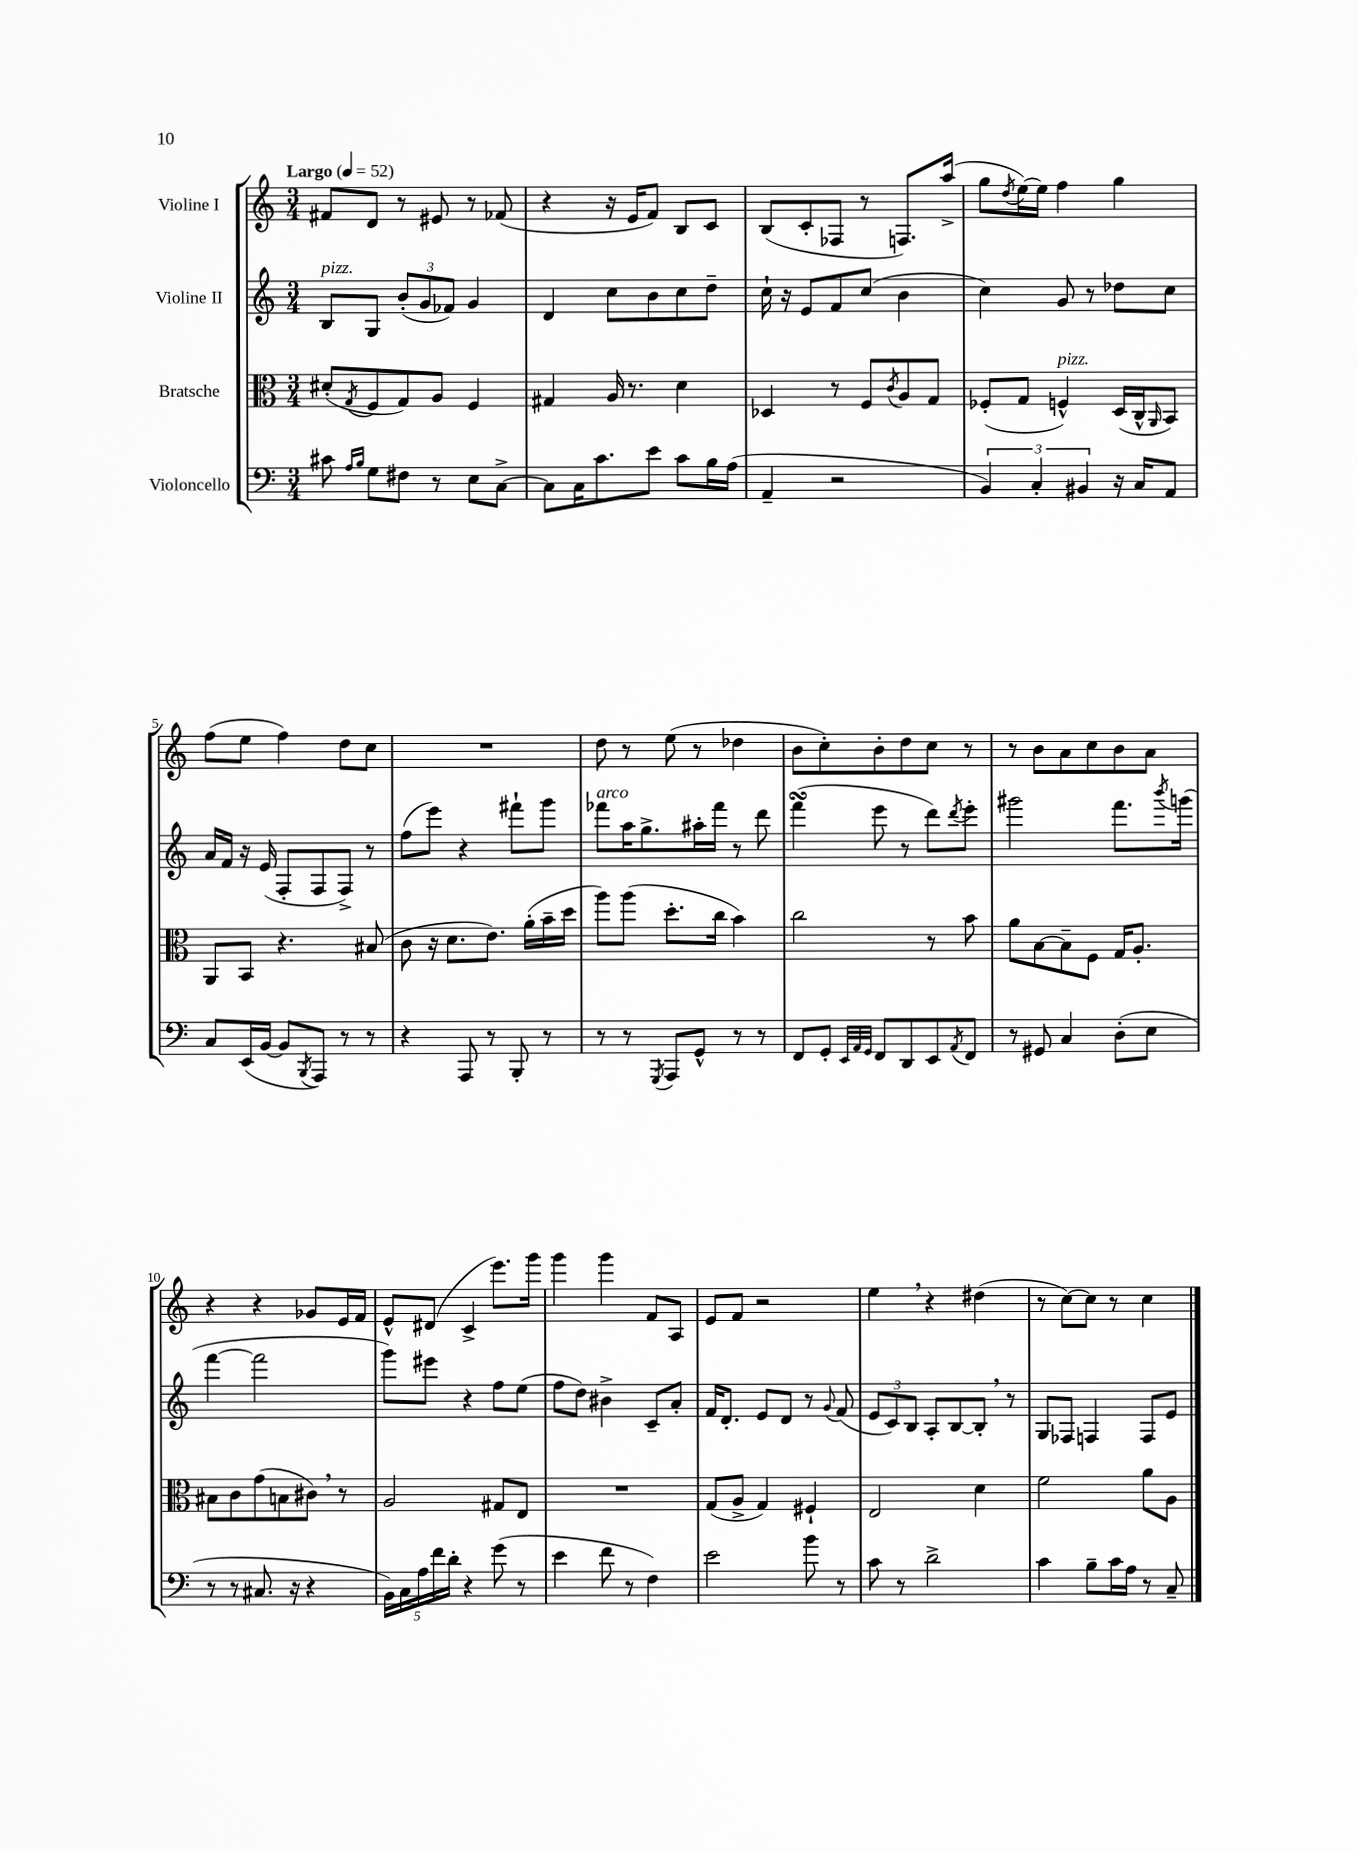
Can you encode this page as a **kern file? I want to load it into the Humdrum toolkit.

**kern	**kern	**kern	**kern
*staff4	*staff3	*staff2	*staff1
*clefF4	*clefC3	*clefG2	*clefG2
*k[]	*k[]	*k[]	*k[]
*M3/4	*M3/4	*M3/4	*M3/4
*MM52	*MM52	*MM52	*MM52
8c#	(8d#'	8B	8f#
16qqA	.	.	.
16qqB	8qG	.	.
8G	8F	8G	8d
8F#	8G)	(12b'	8r
.	.	12g	.
8r	8A	.	8e#
.	.	12f-)	.
8E	4F	4g	8r
[8C^	.	.	(8f-
=	=	=	=
8C]	4G#	4d	4r
16C	.	.	.
8.c	.	.	.
.	16A	8cc	16r
.	8.r	.	16e
8e	.	8b	8f)
8c	4d	8cc	8B
16B	.	8dd~	8c
(16A	.	.	.
=	=	=	=
4AA~	4D-	16cc`	(8B
.	.	16r	.
.	.	8e	8c'
2r	8r	8f	8F-
.	8F	(8cc	8r
.	8qc	.	.
.	8A	4b	8.F)
.	8G	.	.
.	.	.	(16aa^
=	=	=	=
6BB)	(8F-'	4cc)	8gg
.	.	.	8qdd
.	8G	.	[16ee)
6C'	.	.	.
.	.	.	16ee]
.	4F^^)	8g	4ff
6BB#	.	.	.
.	.	8r	.
16r	(16D	8dd-	4gg
16C	16C^^	.	.
.	16qqAA	.	.
8AA	8BB)	8cc	.
=	=	=	=
8C	8AA	16a	(8ff
.	.	16f	.
(16EE	8BB	16r	8ee
[16BB	.	(16e	.
8BB]	4.r	8F'	4ff)
8qBBB	.	.	.
8AAA)	.	8F	.
8r	.	8F^)	8dd
8r	(8B#	8r	8cc
=	=	=	=
4r	8c	(8ff	2.r
.	16r	8eee)	.
.	8.d	.	.
8AAA	.	4r	.
8r	8.e)	.	.
8BBB'	.	8fff#`	.
.	(16a'	.	.
8r	16b~	8ggg	.
.	16dd	.	.
=	=	=	=
8r	8aa)	8fff-	8dd
8r	(8aa	16aa	8r
.	.	8.gg^	.
8qGGG	.	.	.
8AAA	8.dd'	.	(8ee
8GG^^	.	16aa#'	8r
.	16cc	16fff-	.
8r	4b)	8r	4dd-
8r	.	8ddd	.
=	=	=	=
8FF	2cc	(4fff	8b
8GG'	.	.	8cc')
32qqEE	.	.	.
32qqAA	.	.	.
32qqGG	.	.	.
8FF	.	8eee	8b'
8DD	.	8r	8dd
8EE	8r	8ddd)	8cc
8qAA	.	8qddd	.
8FF	8b	8eee'	8r
=	=	=	=
8r	8a	2ggg#	8r
8GG#	[8B	.	8b
4C	8B~]	.	8a
.	8F	.	8cc
(8D'	16G	8.fff	8b
.	8.A'	.	.
8E	.	.	8a
.	.	8qbbb	.
.	.	(16ggg	.
=	=	=	=
8r	8B#	[4fff	4r
8r	8c	.	.
8.C#	(8g	2fff]	4r
.	8B	.	.
16r	.	.	.
4r	8c#)	.	8g-
.	8r	.	16e
.	.	.	16f
=	=	=	=
20BB)	2A	8ggg)	8e^^
20C	.	.	.
20A	.	.	.
.	.	8eee#	(8d#
20f	.	.	.
20d'	.	.	.
4r	.	4r	4c^
(8g	8G#	8ff	8.eee)
8r	8E	(8ee	.
.	.	.	16ggg
=	=	=	=
4e	2.r	8ff	4ggg
.	.	8dd)	.
8f	.	4b#^	4ggg
8r	.	.	.
4F)	.	8c~	8f
.	.	8a'	8A
=	=	=	=
2e	(8G	16f	8e
.	.	8.d'	.
.	8A^	.	8f
.	4G)	8e	2r
.	.	8d	.
8b	4F#`	8r	.
.	.	8qqg	.
8r	.	(8f	.
=	=	=	=
8c	2E	12e	4ee
.	.	12c)	.
8r	.	.	.
.	.	12B	.
2d^	.	8A'	4r
.	.	[8B	.
.	4d	8B']	(4dd#
.	.	8r	.
=	=	=	=
4c	2f	8G	8r
.	.	8F-	[8cc)
8B~	.	4F	8cc]
16c	.	.	8r
16A	.	.	.
8r	8a	8F	4cc
8C~	8A	8e	.
==	==	==	==
*-	*-	*-	*-
